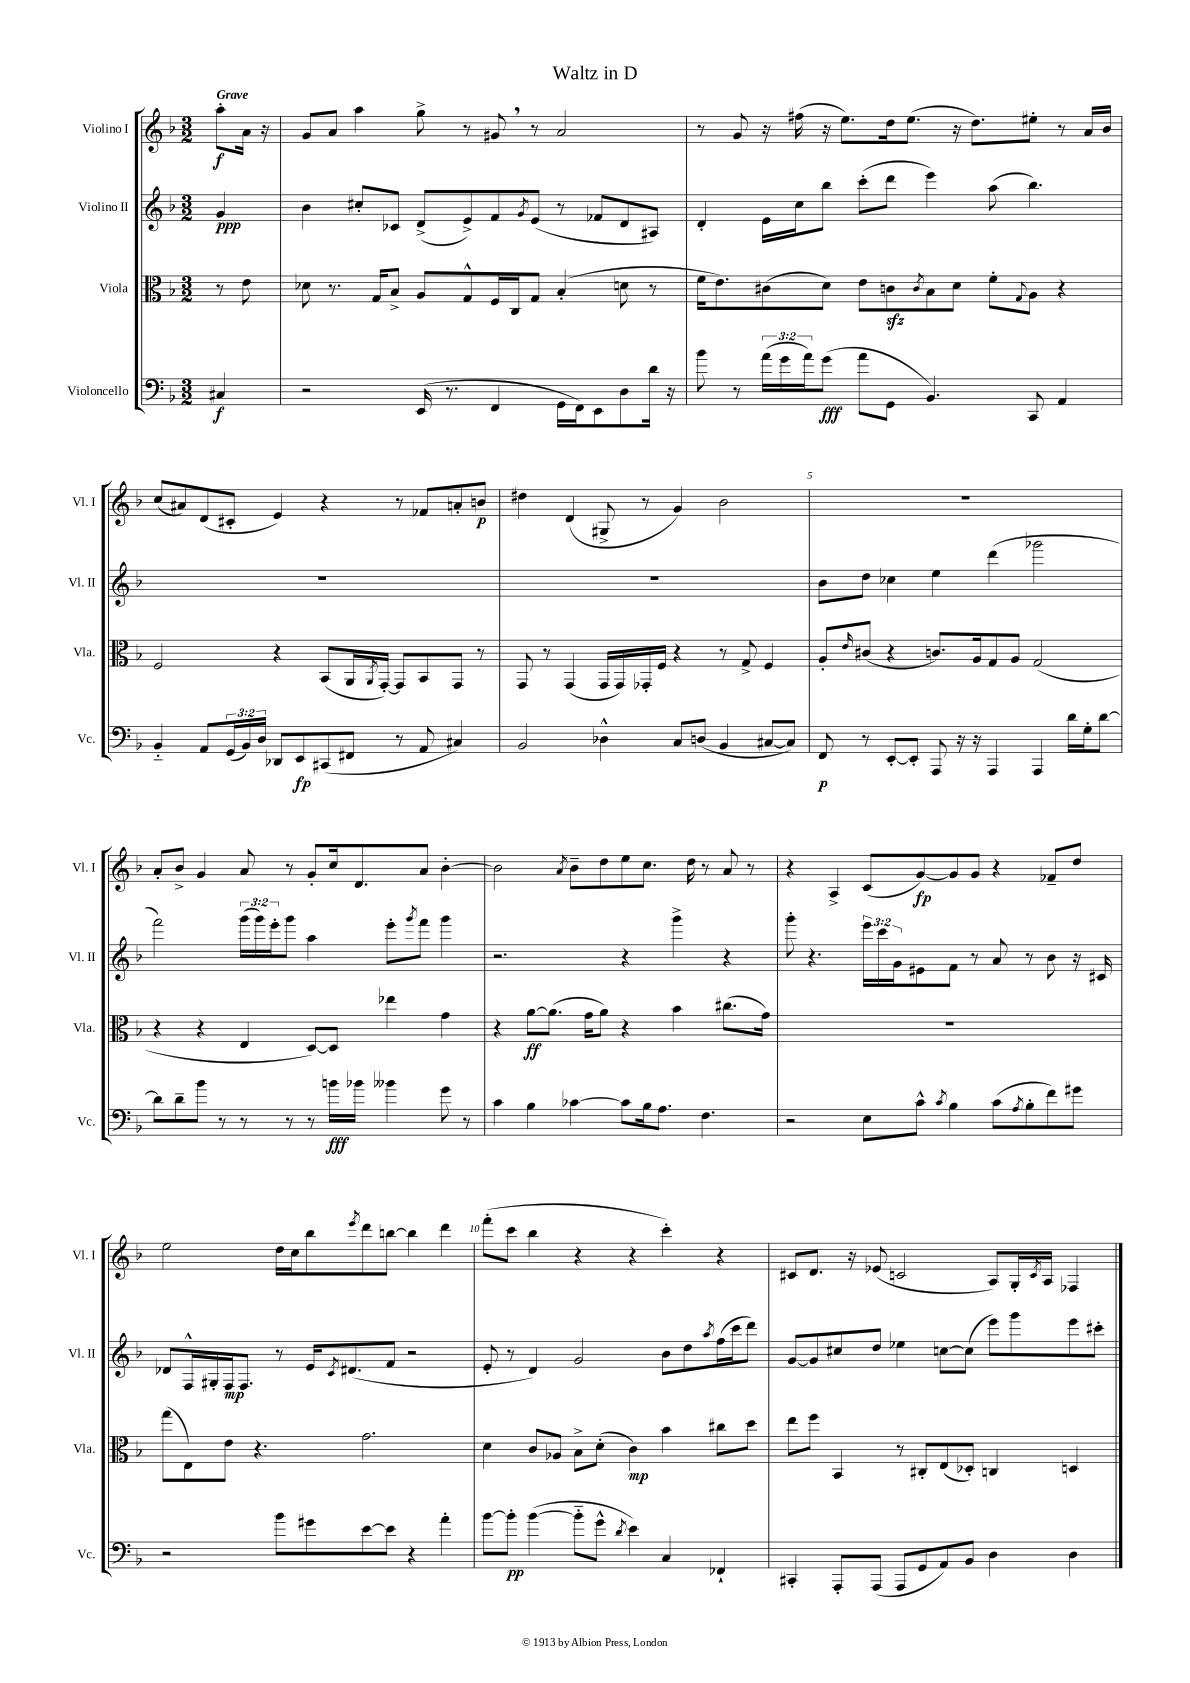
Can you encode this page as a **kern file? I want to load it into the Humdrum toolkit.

**kern	**kern	**kern	**kern
*staff4	*staff3	*staff2	*staff1
*clefF4	*clefC3	*clefG2	*clefG2
*k[b-]	*k[b-]	*k[b-]	*k[b-]
*M3/2	*M3/2	*M3/2	*M3/2
4C#	8r	4g	8aa'
.	8e	.	16a
.	.	.	16r
=	=	=	=
2r	8d-	4b-	8g
.	8.r	.	8a
.	.	8cc#'	4aa
.	16G	.	.
.	8B-^	8c-	.
(16EE	8A	(8d^	8gg^
8.r	.	.	.
.	8G^^	8e^)	8r
4FF	16F	8f	8g#
.	16C	.	.
.	.	8qg	.
.	8G	(8e	8r
16GG	(4B-'	8r	2a
16FF)	.	.	.
8EE	.	8f-	.
8D	8d	8d	.
16d	8r	8A#)	.
16r	.	.	.
=	=	=	=
8b-	16f	4d'	8r
.	8.e)	.	.
8r	.	.	8g
(24a	(8c#	16e	16r
24g	.	.	.
.	.	16cc	(16ff#
24a)	.	.	.
(8g	8d)	8bb-	16r
.	.	.	8.ee)
8a	8e	(8ccc'	.
8GG	8c	8ddd	16dd
.	.	.	(8.ee
.	8qc	.	.
4.BB-)	8B-	4eee)	.
.	8d	.	16r
.	.	.	8.dd)
.	8f'	(8aa	.
.	8qqG	.	.
8CC	8A	4.bb-)	8ee#'
4AA	4r	.	8r
.	.	.	16a
.	.	.	16b-
=	=	=	=
4BB-'~	2F	1.r	(8cc
.	.	.	8a#)
8AA	.	.	(8d
(24GG	.	.	8c#'
24BB-)	.	.	.
24D	.	.	.
8DD-	4r	.	4e)
8EE	.	.	.
(8CC#	(8BB-	.	4r
8FF#	16AA	.	.
.	8qAA	.	.
.	[16GG')	.	.
8r	8GG]	.	8r
8AA	8BB-	.	8f-
4C#)	8GG	.	8a'
.	8r	.	8b
=	=	=	=
2BB-	8GG	1.r	4dd#
.	8r	.	.
.	(4GG	.	(4d
4D-^^	16GG	.	8G#^
.	16GG)	.	.
.	16GG-'	.	8r
.	16F	.	.
8C	4r	.	4g)
(8D	.	.	.
4BB-	8r	.	2b-
.	8G^	.	.
[8C#	4F	.	.
8C#])	.	.	.
=	=	=	=
8FF	8A'	8b-	1.r
.	16qqe	.	.
8r	(8c#	8dd	.
[8EE'	4r	4cc-	.
8EE']	.	.	.
8AAA	8.c)	4ee	.
16r	.	.	.
16r	16A	.	.
4AAA	8G	(4ddd	.
.	8A	.	.
4AAA	(2G	2ggg-	.
16d	.	.	.
16G'	.	.	.
[8d	.	.	.
=	=	=	=
8d]	4r	2fff)	8a'
8d~	.	.	8b-^
8b-	4r	.	4g
8r	.	.	.
8r	4E	(24ggg	8a
.	.	24ggg)	.
.	.	24eee'	.
8r	.	8ggg	8r
8r	[8D)	4aa	8g'
16b	8D]	.	16cc
16b-	.	.	8.d
4b--	4ee-	8eee'	.
.	.	8qggg	.
.	.	8fff	8a
8g	4g	4ggg	[4b-'
8r	.	.	.
=	=	=	=
4c	4r	2.r	2b-]
4B-	[8a	.	.
.	(8.a]	.	.
.	.	.	8qa
[4c-	.	.	8b-~
.	16g	.	.
.	8a)	.	8dd
8c-]	4r	4r	8ee
16B-	.	.	8.cc
8.A	.	.	.
.	4b-	4ggg^	.
.	.	.	16dd
4.F	.	.	8r
.	(8.cc#	4r	8a
.	.	.	8r
.	16g)	.	.
=	=	=	=
2r	1.r	8ggg'	4r
.	.	4.r	.
.	.	.	4A^
8E	.	24eee	(8c
.	.	24ccc	.
.	.	24g	.
8c^^	.	8e#	[8g)
8qc	.	.	.
4B-	.	8f	8g]
.	.	8r	8g
(8c	.	8a	4r
8qA	.	.	.
8B-'	.	8r	.
8f)	.	8b-	8f-~
8g#	.	16r	8dd
.	.	16c#	.
=	=	=	=
2r	(8gg	8d-	2ee
.	8E)	16F^^	.
.	.	16G#'	.
.	8e	16F	.
.	.	8.F	.
.	4.r	.	.
8b-	.	8r	16dd
.	.	.	16cc
8g#	.	16e	8bb-
.	.	8qc	.
.	.	(8.d#	.
.	.	.	8qeee
[8e	2.g	.	8ddd
8e]	.	8f	[8bb
4r	.	2r	4bb]
4a'	.	.	4ddd
=	=	=	=
[8b-	4d	8e'	(8fff'
8b-']	.	8r	8ccc
([4b-	8c	4d)	4bb-
.	8A-	.	.
8b-'~]	8B-^	2g	4r
8g^^	(8d'	.	.
8qd	.	.	.
4e)	4c)	.	4r
4C	4b-	8b-	4ccc')
.	.	8dd	.
.	.	8qaa	.
4FF-`	8cc#	(16ff	4r
.	.	16ccc	.
.	8dd	8ddd)	.
=	=	=	=
4CC#'	8ee	[8g	8c#
.	8ff	8g]	8.d
8AAA'	4BB-	8cc#	.
.	.	.	16r
(8AAA	.	8dd	(8e-
8AAA	8r	4ee-	2c
8GG	8C#'	.	.
8AA)	(8E	[8cc	.
8BB-	8D-')	(8cc]	.
4D	4C	8eee)	8A)
.	.	8ggg	16G'
.	.	.	8qc
.	.	.	16A
4D	4D	8eee	4F-
.	.	8ccc#'	.
==	==	==	==
*-	*-	*-	*-
